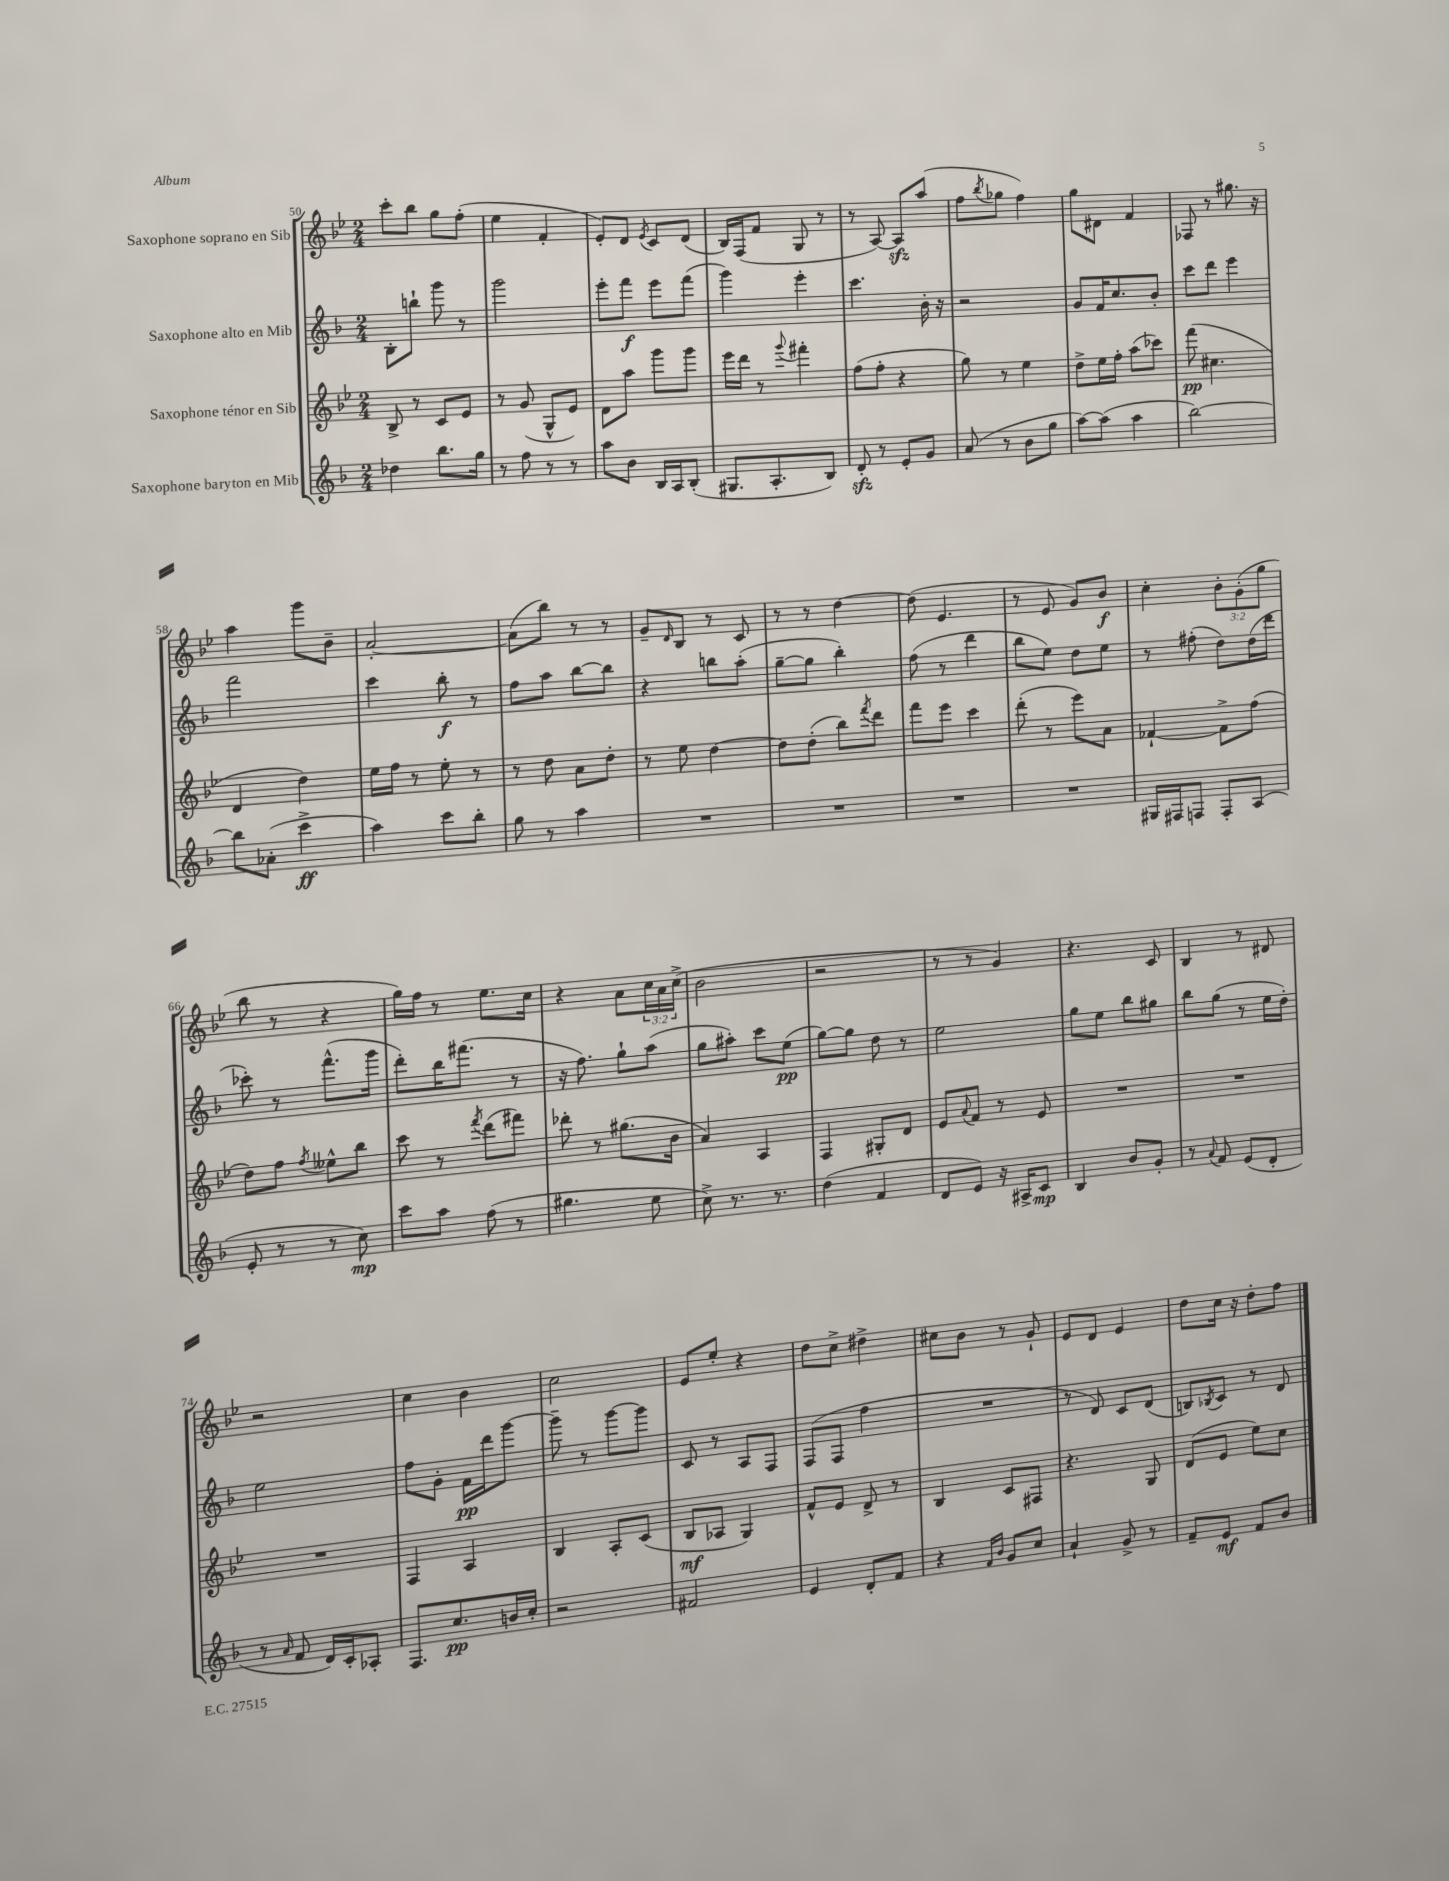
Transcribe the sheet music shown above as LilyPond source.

<<
\new StaffGroup <<
\new Staff = "s0" \with { instrumentName = "Saxophone soprano en Sib" } {
    \clef treble \key bes \major \numericTimeSignature \time 2/4 \override Staff.TupletNumber.text = #tuplet-number::calc-fraction-text
    c'''8-. bes''8 g''8 f''8-.( |
    ees''4 f'4-. |
    ees'8-.) d'8 \acciaccatura { ees'8 } c'8 d'8( |
    bes16) f16( f'8 g8 r8 |
    r8 a8~) a8\sfz a''8( |
    f''8 \acciaccatura { bes''8 } ges''8 f''4) |
    g''8 dis'8 f'4 |
    fes8 r8 gis''8. r16 |
    a''4 g'''8 bes'8-- |
    a'2~-. |
    a'8( bes''8) r8 r8 |
    g'8-- \grace { d'16 } bes8 r8 c'8 |
    r8 r8 d''4~ |
    d''8( ees'4. |
    r8 ees'8 g'8) bes'8\f |
    c''4-. \tuplet 3/2 { bes'8-. g'8-.( g''8 } |
    bes''8 r8 r4 |
    g''16) f''16 r8 ees''8. c''16 |
    r4 a'8 \tuplet 3/2 { c''16 a'16 c''16->( } |
    bes'2 |
    r2 |
    r8 r8 g'4) |
    r4. c'8 |
    bes4 r8 dis'8 |
    r2 |
    c''4 bes'4 |
    c''2 |
    ees'8 ees''8-. r4 |
    d''8 c''8-> dis''4-> |
    cis''8 bes'8 r8 g'8-! |
    ees'8 d'8 ees'4 |
    d''8 c''16 r16 d''8-. f''8 \bar "|." |
}
\new Staff = "s1" \with { instrumentName = "Saxophone alto en Mib" } {
    \clef treble \key f \major \numericTimeSignature \time 2/4
    bes8-. b''8-! g'''8 r8 |
    g'''2 |
    e'''8-. f'''8\f e'''8 f'''8( |
    g'''4) e'''4-. |
    c'''4. bes'16-. r16 |
    r2 |
    g'8 f'16 c''8. bes'8-. |
    c'''8 d'''8 e'''4 |
    f'''2 |
    c'''4 bes''8-.\f r8 |
    f''8 a''8 bes''8~ bes''8 |
    r4 b''8 a''8-.( |
    g''8~-- g''8 bes''4-.) |
    f''8( r8 d'''4 |
    bes''8 e''8) d''8 e''8 |
    r8 fis''8-.( d''8) d''16( d'''16 |
    ces'''8-.) r8 f'''8.-^( g'''16 |
    d'''8-.) bes''16 fis'''8.( r8 |
    r16 f''8.) g''8-! a''8( |
    g''8 ais''8-.) c'''8 e''8\pp( |
    g''8~) g''8 d''8 r8 |
    e''2 |
    g''8 e''8 bes''8 gis''8 |
    bes''8 g''8( r8 e''16 d''16-.) |
    e''2 |
    f''8 g'8-. f'16\pp d'''16 g'''8~ |
    g'''8-- r8 g'''8~ g'''8 |
    c'8 r8 a8 f8 |
    f8( f8 f''4 |
    R2 |
    r8 d'8) c'8 d'8( |
    b8) \acciaccatura { bes8 } c'8 r8 d'8 \bar "|." |
}
\new Staff = "s2" \with { instrumentName = "Saxophone ténor en Sib" } {
    \clef treble \key bes \major \numericTimeSignature \time 2/4
    bes8-> r8 c'8 ees'8 |
    r8 g'8( g8-^ ees'8) |
    d'8 a''8 g'''8 g'''8 |
    ees'''16 d'''16 r8 \appoggiatura { g'''8 } fis'''4-. |
    f''8( f''8-. r4 |
    g''8) r8 ees''4 |
    d''8-> ees''16 f''16-. a''8( ces'''8) |
    f'''8\pp( cis''4. |
    d'4 d''4) |
    ees''16 f''16 r8 ees''8-. r8 |
    r8 d''8 a'8 d''8-. |
    r8 ees''8 d''4~ |
    d''8 d''8-.( bes''8) \acciaccatura { f'''8 } d'''8 |
    f'''8 ees'''8 c'''4 |
    d'''8-.( r8 ees'''8) a'8 |
    fes'4~-! fes'8-> f''8( |
    d''8) f''8 \acciaccatura { f''8 } eeses''8-^ bes''8 |
    c'''8 r8 \acciaccatura { f'''8 } d'''8( fis'''8) |
    des'''8-. r8 gis''8.( bes'16 |
    a'4) a4 |
    f4 gis8-. d'8 |
    ees'8 \appoggiatura { a'8 } f'8 r8 ees'8 |
    R2 |
    R2 |
    R2 |
    f4 a4 |
    bes4 a8-. c'8( |
    bes8\mf aes8 g4) |
    f'8-^ ees'8 d'8-> r8 |
    bes4 c'8 fis8 |
    r4. g8 |
    d'8( ees'8 ees''8) c''8 \bar "|." |
}
\new Staff = "s3" \with { instrumentName = "Saxophone baryton en Mib" } {
    \clef treble \key f \major \numericTimeSignature \time 2/4
    des''4 bes''8. g''16 |
    r8 f''8 r8 r8 |
    a''8 bes'8 bes16 a16 bes8-.( |
    gis8. a8.-. bes8) |
    d'8-.\sfz r8 e'8-. g'8 |
    a'8( r8 bes'8 g''8 |
    a''8~) a''8( a''4 |
    bes''2~) |
    bes''8 aes'8-.( c'''4->\ff |
    a''4) c'''8 bes''8-. |
    g''8 r8 a''4 |
    R2 |
    R2 |
    R2 |
    R2 |
    gis16 fis16 f8 f8-. a8( |
    e'8-. r8 r8 c''8\mp) |
    c'''8 a''8 f''8( r8 |
    gis''4. e''8 |
    c''8->) r8. r8. |
    d''4( f'4 |
    d'8 e'8) r16 ais16-> c'8\mp |
    bes4 bes'8 g'8-. |
    r8 \appoggiatura { a'8 } f'8 e'8( d'8-. |
    r8 \grace { a'16 } f'8 d'16) c'16-. aes8-. |
    f8. c''8.\pp b'16 c''16-. |
    r2 |
    fis'2 |
    e'4 d'8-. f'8 |
    r4 \grace { f'16 bes'16 } g'8 c''8 |
    a'4-! g'8-> r8 |
    f'8-- e'8\mf f'8 bes'8 \bar "|." |
}
>>
>>
\layout { \context { \Score currentBarNumber = #50 } }
